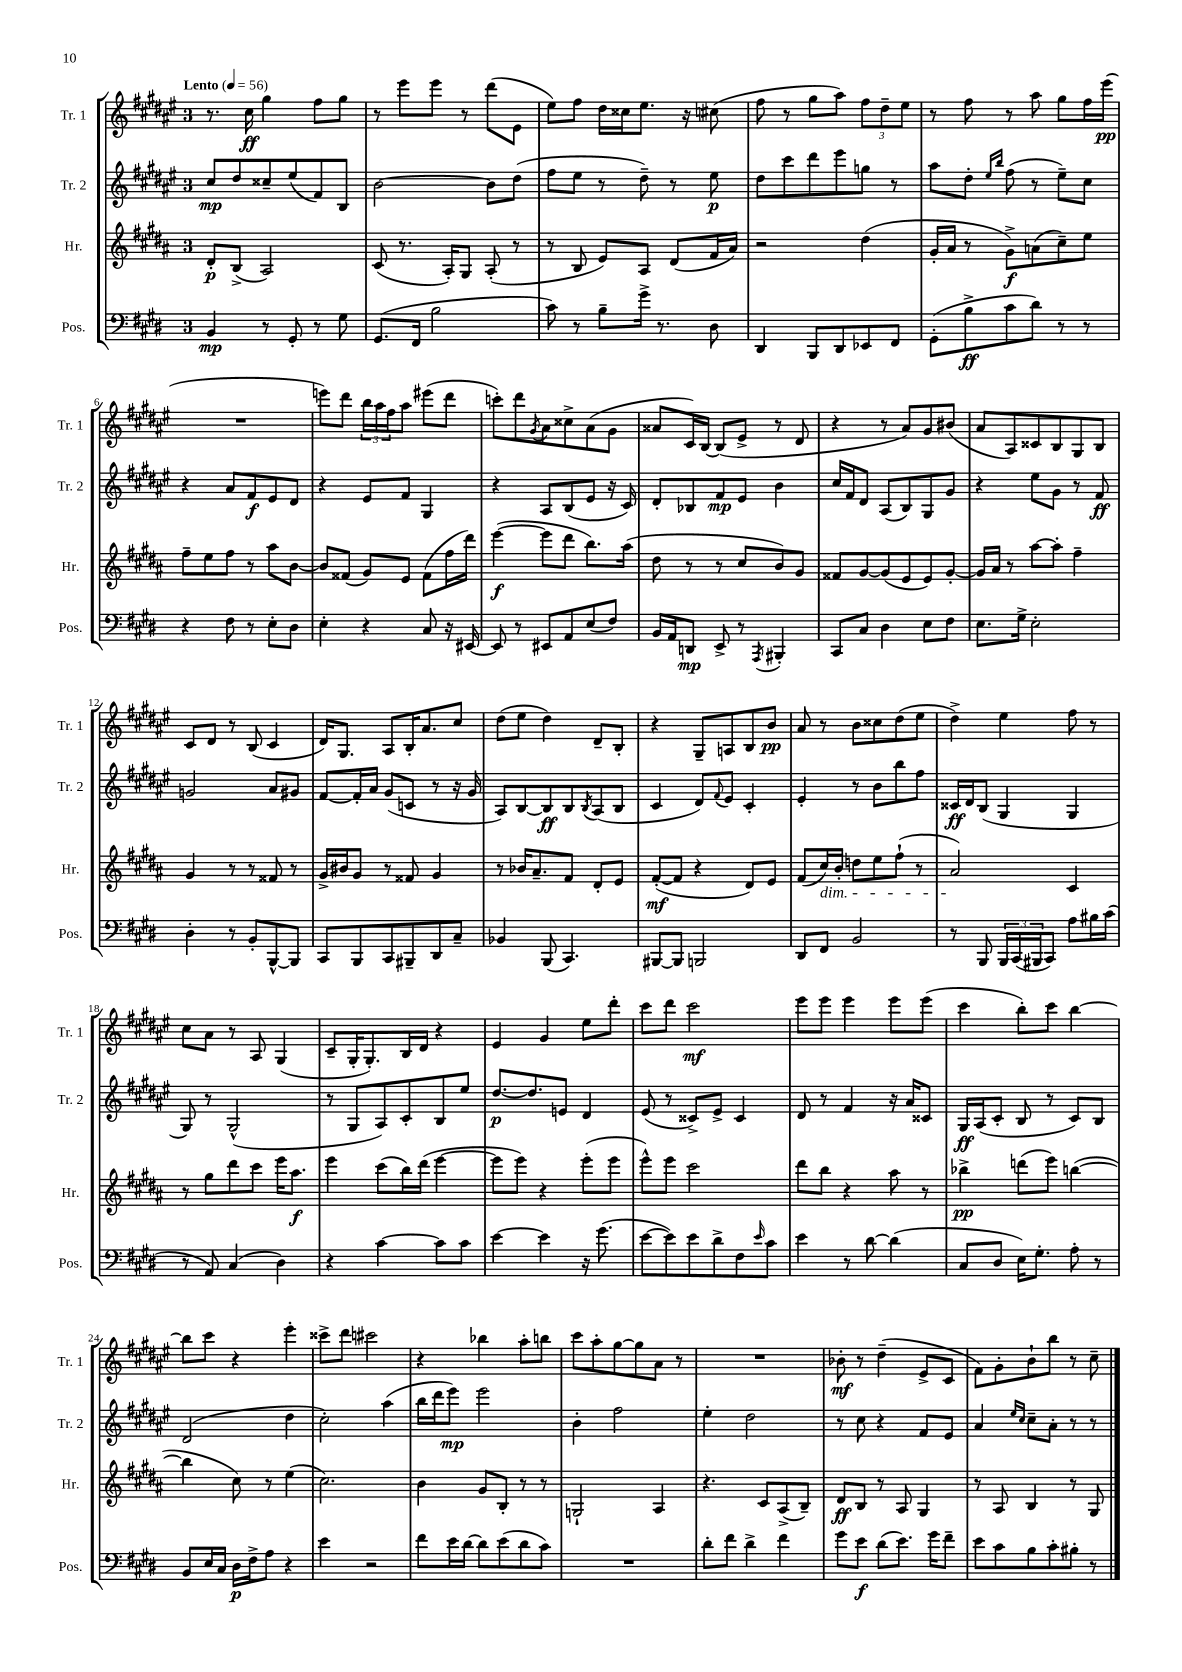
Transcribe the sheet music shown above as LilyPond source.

<<
\new StaffGroup <<
\new Staff = "s0" \with { instrumentName = "Tr. 1" shortInstrumentName = "Tr. 1" } {
    \clef treble \key fis \major \once \override Staff.TimeSignature.style = #'single-digit \time 3/4 \tempo "Lento" 4 = 56
    r8. cis''16\ff gis''4 fis''8 gis''8 |
    r8 eis'''8 eis'''8 r8 dis'''8( eis'8 |
    eis''8) fis''8 dis''16 cisis''16 eis''8. r16 cis''8( |
    fis''8 r8 gis''8 ais''8) \tuplet 3/2 { fis''8 dis''8-- eis''8 } |
    r8 fis''8 r8 ais''8 gis''8 fis''16 eis'''16\pp( |
    R2. |
    e'''8) dis'''8 \tuplet 3/2 { b''16 ais''16 fis''16 } ais''8 eis'''8( dis'''8 |
    c'''8-.) dis'''8 \acciaccatura { gis'8 } ais'8 cisis''8-> ais'8( gis'8 |
    aisis'8 cis'16) b16~ b8( eis'8-> r8 dis'8 |
    r4 r8 ais'8) gis'8 bis'8( |
    ais'8 ais8) cisis'8 b8 gis8 b8 |
    cis'8 dis'8 r8 b8( cis'4 |
    dis'16) gis8. ais8 b16-. ais'8. cis''8 |
    dis''8( eis''8 dis''4) dis'8-- b8-. |
    r4 gis8-- a8 b8 b'8\pp |
    ais'8 r8 b'8 cisis''8 dis''8( eis''8 |
    dis''4->) eis''4 fis''8 r8 |
    cis''8 ais'8 r8 ais8 gis4( |
    cis'8-- gis16-. gis8.-.) b16 dis'16 r4 |
    eis'4 gis'4 eis''8 dis'''8-. |
    cis'''8 dis'''8 cis'''2\mf |
    eis'''8 eis'''8 eis'''4 eis'''8 eis'''8( |
    cis'''4 b''8-.) cis'''8 b''4~ |
    b''8 cis'''8 r4 eis'''4-. |
    cisis'''8-> dis'''8 cis'''2 |
    r4 bes''4 ais''8-. b''8 |
    cis'''8 ais''8-. gis''8~ gis''8 ais'8 r8 |
    R2. |
    bes'8-.\mf r8 dis''4--( eis'8-> cis'8 |
    fis'8) gis'8-. b'8-! b''8 r8 cis''8-- \bar "|." |
}
\new Staff = "s1" \with { instrumentName = "Tr. 2" shortInstrumentName = "Tr. 2" } {
    \clef treble \key fis \major \once \override Staff.TimeSignature.style = #'single-digit \time 3/4
    cis''8\mp dis''8 cisis''8-- eis''8( fis'8) b8 |
    b'2~ b'8 dis''8( |
    fis''8 eis''8 r8 dis''8--) r8 eis''8\p |
    dis''8 cis'''8 dis'''8 eis'''8 g''8 r8 |
    ais''8 dis''8-. \grace { eis''16 b''16 } fis''8( r8 eis''8--) cis''8 |
    r4 ais'8 fis'8\f eis'8 dis'8 |
    r4 eis'8 fis'8 gis4 |
    r4 ais8 b8( eis'8 r16 cis'16) |
    dis'8-. bes8 fis'8\mp eis'8 b'4 |
    cis''16 fis'16 dis'8 ais8( b8) gis8 gis'8 |
    r4 eis''8 gis'8 r8 fis'8\ff |
    g'2 ais'8 gis'8 |
    fis'8~ fis'16-. ais'16 gis'8( c'8 r8 r16 gis'16 |
    ais8) b8~ b8\ff b8 \acciaccatura { b8 } ais8( b8 |
    cis'4 dis'8) \appoggiatura { fis'8 } eis'8 cis'4-. |
    eis'4-. r8 b'8 b''8 fis''8 |
    cisis'16\ff dis'16 b8( gis4 gis4 |
    gis8) r8 gis2-^( |
    r8 gis8 ais8) cis'8-. b8 eis''8 |
    dis''8.~\p dis''8. e'8 dis'4 |
    eis'8( r8 cisis'8->) eis'8-> cisis'4 |
    dis'8 r8 fis'4 r16 ais'16 cisis'8 |
    gis16\ff ais16( cis'8-. b8 r8 cis'8) b8 |
    dis'2( dis''4 |
    cis''2-.) ais''4( |
    b''16 dis'''16 eis'''8\mp) eis'''2 |
    b'4-. fis''2 |
    eis''4-. dis''2 |
    r8 cis''8 r4 fis'8 eis'8 |
    ais'4 \grace { eis''16 cis''16 } cis''8-- ais'8-. r8 r8 \bar "|." |
}
\new Staff = "s2" \with { instrumentName = "Hr." shortInstrumentName = "Hr." } {
    \clef treble \key b \major \once \override Staff.TimeSignature.style = #'single-digit \time 3/4
    dis'8-.\p b8->( ais2) |
    cis'8( r8. ais16-.) gis8 ais8-.( r8 |
    r8 b8 e'8) ais8 dis'8( fis'16 ais'16) |
    r2 dis''4( |
    gis'16-. ais'16 r8 gis'8->\f) a'8( cis''8--) e''8 |
    fis''8-- e''8 fis''8 r8 ais''8 b'8~ |
    b'8 fisis'8( gis'8) e'8 fisis'8( fis''16 dis'''16) |
    e'''4~\f( e'''8 dis'''8 b''8.) ais''16( |
    dis''8 r8 r8 cis''8 b'8) gis'8 |
    fisis'8 gis'8~ gis'8( e'8 e'8) gis'8~-. |
    gis'16 ais'16 r8 ais''8~ ais''8-. fis''4-- |
    gis'4 r8 r8 fisis'8 r8 |
    gis'16-> bis'16 gis'8 r8 fisis'8 gis'4 |
    r8 bes'16 ais'8.-- fis'8 dis'8-. e'8 |
    fis'8~-.\mf( fis'8 r4 dis'8) e'8 |
    fis'8( cis''16\dim) b'16-. d''8 e''8 fis''8-!( r8 |
    ais'2\!) cis'4 |
    r8 gis''8 dis'''8 cis'''8 e'''16 ais''8.\f |
    e'''4 cis'''8( b''16) dis'''16( e'''4~ |
    e'''8 e'''8) r4 e'''8-.( e'''8 |
    e'''8-^) e'''8 cis'''2 |
    dis'''8 b''8 r4 ais''8 r8 |
    bes''4->\pp d'''8( e'''8) b''4~( |
    b''4 cis''8) r8 e''4( |
    cis''2.) |
    b'4 gis'8 b8-. r8 r8 |
    g2-! ais4 |
    r4. cis'8 ais8->( b8--) |
    dis'8\ff b8 r8 ais8 gis4 |
    r8 ais8 b4 r8 gis8 \bar "|." |
}
\new Staff = "s3" \with { instrumentName = "Pos." shortInstrumentName = "Pos." } {
    \clef bass \key e \major \once \override Staff.TimeSignature.style = #'single-digit \time 3/4
    b,4\mp r8 gis,8-. r8 gis8 |
    gis,8.( fis,16 b2 |
    cis'8) r8 b8-- gis'16-> r8. dis8 |
    dis,4 b,,8 dis,8 ees,8 fis,8 |
    gis,8-.( b8->\ff cis'8 dis'8) r8 r8 |
    r4 fis8 r8 e8-. dis8 |
    e4-. r4 cis8 r16 eis,16~ |
    eis,8 r8 eis,8 a,8 e8( fis8) |
    b,16 a,16 d,8\mp e,8-> r8 \acciaccatura { a,,8 } bis,,4-. |
    cis,8 cis8 dis4 e8 fis8 |
    e8. gis16-> e2-. |
    dis4-. r8 b,8-. b,,8~-^ b,,8 |
    cis,8 b,,8 cis,8 bis,,8-- dis,8 cis8-- |
    bes,4 b,,8( cis,4.) |
    bis,,8~ bis,,8 b,,2 |
    dis,8 fis,8 b,2 |
    r8 b,,8 \tuplet 3/2 { b,,16 cis,16( bis,,16 } cis,8) a8 bis16 cis'16( |
    r8 a,8) cis4( dis4) |
    r4 cis'4~ cis'8 cis'8 |
    e'4~ e'4 r16 gis'8.( |
    e'8~ e'8) e'8 dis'8-> fis8 \grace { e'16 } cis'8 |
    e'4 r8 dis'8~ dis'4( |
    cis8 dis8 e16) gis8.-. a8-. r8 |
    b,8 e16 cis16 dis16\p fis16-> a8 r4 |
    e'4 r2 |
    fis'8 e'16 dis'16~ dis'8 e'8( dis'8 cis'8) |
    R2. |
    dis'8-. fis'8 dis'4-> fis'4 |
    gis'8 e'8\f dis'8( e'8.) gis'16 fis'8-- |
    e'8 cis'8 b8 cis'8-. bis8-. r8 \bar "|." |
}
>>
>>
